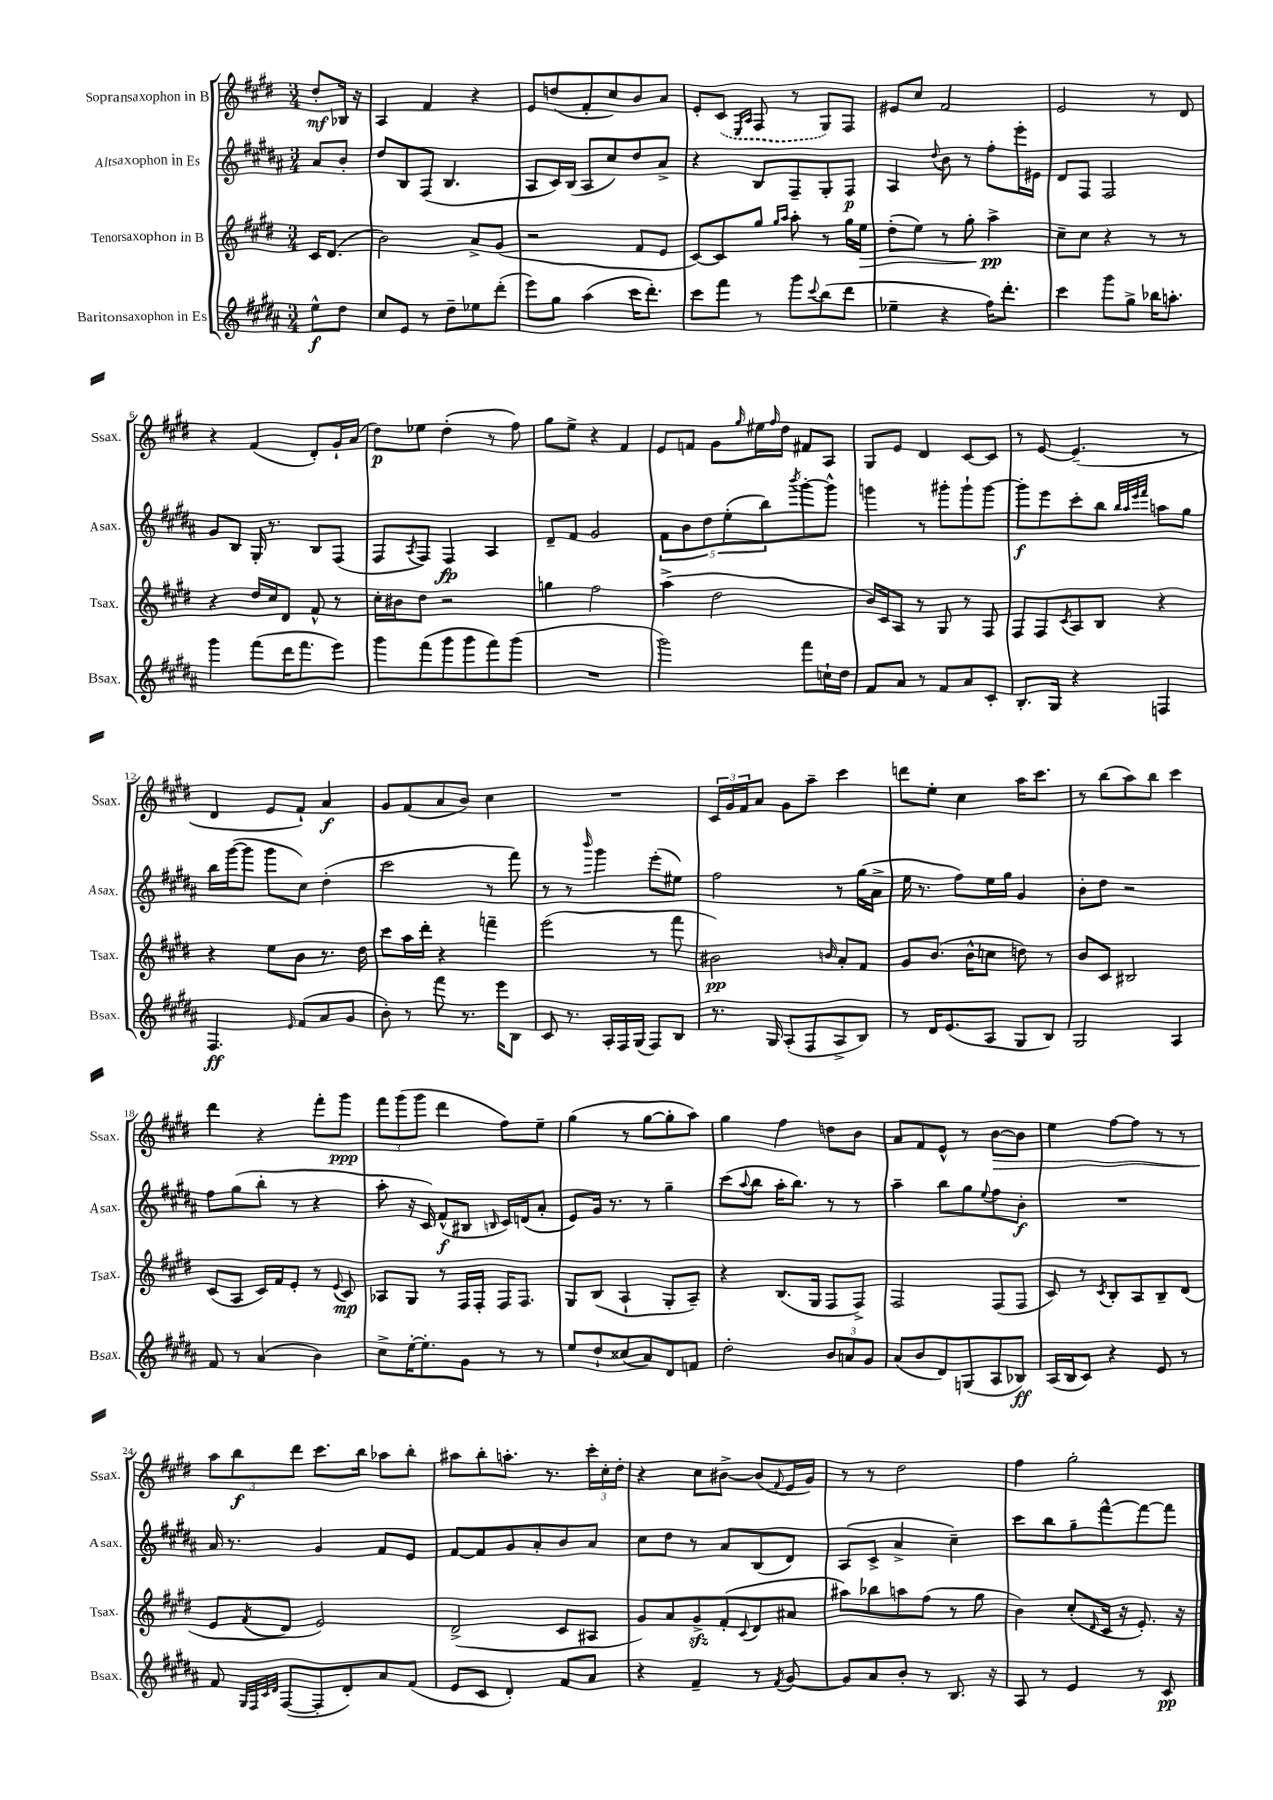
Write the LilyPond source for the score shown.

<<
\new StaffGroup <<
\new Staff = "s0" \with { instrumentName = "Sopransaxophon in B" shortInstrumentName = "Ssax." } {
    \clef treble \key e \major \numericTimeSignature \time 3/4 \partial 4
    dis''8-.\mf bes16 r16 |
    a4 fis'4 r4 |
    e'8 d''8( fis'8-. cis''8) b'8 a'8 |
    e'8-. \once \slurDashed cis'8( \grace { e16 a16 } fis8 r8 gis8) fis8 |
    eis'8 cis''8 fis'2 |
    e'2 r8 dis'8 |
    r4 fis'4( dis'8-.) gis'16-! a'16( |
    dis''8\p) ees''8 dis''4-.( r8 fis''8) |
    gis''8 e''8-> r4 fis'4 |
    e'8 f'8 gis'8 \grace { gis''16 } eis''16 \grace { fis''16 } dis''16 fis'8 a8 |
    gis8 e'8 dis'4 cis'8~ cis'8 |
    r8 e'8~ e'4.--( r8 |
    dis'4 e'8 fis'8-!) a'4\f |
    gis'8 fis'8( a'8 b'8) cis''4 |
    R2. |
    \tuplet 3/2 { cis'16 gis'16 fis'16 } a'8 gis'8 a''8-- cis'''4 |
    d'''8 e''8-. cis''4 a''16 cis'''8. |
    r8 b''8( a''8) b''8 cis'''4 |
    dis'''4 r4 fis'''8-. gis'''8\ppp |
    \tuplet 3/2 { fis'''8 gis'''8( gis'''8 } dis'''4 fis''8) e''8-- |
    gis''4( r8 gis''8~ gis''8-. a''8) |
    gis''4 fis''4 d''8 b'8 |
    a'8 fis'8 e'8-^ r8 b'8~\> b'8 |
    e''4 fis''8~ fis''8 r8 r8 |
    \tuplet 3/2 { a''8\! b''8\f dis'''8 } cis'''8. b''16 aes''8 b''8-. |
    ais''8 b''8-. a''8.-. r8. \tuplet 3/2 { cis'''16-. cis''16-. dis''16-. } |
    r4 cis''8 bis'8~-> bis'8( \appoggiatura { fis'8 } e'16 gis'16) |
    r8 r8 dis''2 |
    fis''4 gis''2-. \bar "|." |
}
\new Staff = "s1" \with { instrumentName = "Altsaxophon in Es" shortInstrumentName = "Asax." } {
    \clef treble \key b \major \numericTimeSignature \time 3/4 \partial 4
    ais'8 b'8-. |
    dis''8 b8 fis8( b4. |
    ais8 cis'16) b16( ais8 cis''8) dis''8 ais'8-> |
    r4 b8 fis8-- gis8-. fis8\p |
    ais4 \appoggiatura { dis''8 } b'8 r8 fis''8-. e'''16-. eis'16 |
    dis'8 fis8 fis2 |
    gis'8 b8 gis16-. r8. b8 fis8( |
    fis8 \acciaccatura { ais8 } fis8) fis4\fp ais4 |
    dis'8-- fis'8 gis'2 |
    \tuplet 5/4 { fis'8 b'8 dis''8 e''8-.( b''8) } \acciaccatura { b'''8 } gis'''8~-. gis'''8-^ |
    g'''4 r8 gis'''8-. gis'''8-! gis'''8~ |
    gis'''8-.\f e'''8 cis'''8-. b''8 \grace { b''32 ais''32 e'''32 fis'''32 } a''8 gis''8 |
    b''16 gis'''16~( gis'''8 gis'''8 cis''8) dis''4-.( |
    cis'''2 r8 fis'''8) |
    r8 r8 \grace { b'''16 } gis'''4 e'''8-.( eis''8) |
    fis''2 r8 gis''16( ais'16-> |
    e''16 r8. fis''8) e''16 gis''16 gis'4 |
    b'8-. dis''8 r2 |
    fis''8 gis''8( b''8-. r8 r4 |
    ais''8-. r16 cis'16) fis'8-^\f( bis8 \grace { b16 } cis'16) d'16( ais'8-. |
    e'8) gis'16 r8. r8 gis''4-- |
    cis'''8( \appoggiatura { ais''8 } b''8 ais''16-. b''8.) r8 r8 |
    ais''4-- b''8 gis''8 \appoggiatura { e''8 } fis''8 b'8-.\f |
    R2. |
    ais'16 r8. gis'4 fis'8 e'8 |
    fis'8~ fis'8 gis'8 ais'8-. b'8 ais'8 |
    cis''8 dis''8 r8 ais'8 b8( dis'8) |
    ais8( cis'8-> ais'4-> cis''4--) |
    cis'''8 b''8 gis''8-- fis'''8~-^ fis'''8~ fis'''8 \bar "|." |
}
\new Staff = "s2" \with { instrumentName = "Tenorsaxophon in B" shortInstrumentName = "Tsax." } {
    \clef treble \key e \major \numericTimeSignature \time 3/4 \partial 4
    cis'16 dis'8.( |
    b'2) a'8-> gis'8( |
    r2 fis'8 e'8 |
    cis'8~) cis'8 gis''8 \grace { gis''16 a''16 } a''8-. r8 gis''16 e''16\> |
    dis''8-.( e''8) r8 gis''8-. a''4->\pp\! |
    cis''8-- cis''8 r4 r8 r8 |
    r4 dis''16 cis''16 dis'8 fis'8-^ r8 |
    cis''16-. bis'16 dis''8 r2 |
    g''4 fis''2 |
    a''4->( dis''2 |
    b'16) cis'16 a8 r8 gis8 r8 fis8 |
    fis8 fis8 \acciaccatura { cis'8 } a8 b8 r4 |
    r4 e''8 b'8 r8. dis''16 |
    cis'''8 a''16 dis'''16-. r4 f'''4-- |
    e'''2( r8 fis'''8 |
    bis'2\pp) \grace { b'16 } a'8-. fis'8 |
    gis'8 b'8.( b'16-^ c''8 d''8) r8 |
    b'8 cis'8 bis2 |
    cis'8( a8 cis'16) fis'16 e'8-. r8 \appoggiatura { e'8 } cis'8\mp |
    aes8 gis8 r8 fis16 fis16-. fis16 fis8. |
    gis8 b8( a4-! gis8-. a8--) |
    r4 b8.( gis16 fis8 fis8->) |
    fis2 fis8( fis8 |
    cis'8) r8 \acciaccatura { cis'8 } b8-. a8 b8-- dis'8( |
    e'8 \acciaccatura { fis'8 } dis'8 e'2) |
    dis'2->( cis'8 ais8 |
    gis'8) a'8 gis'8->\sfz fis'8-.( \appoggiatura { cis'8 } dis'8 ais'8 |
    ais''8) bes''8 a''8 fis''8( r8 gis''8 |
    b'4) cis''8-.( \grace { dis'16 } cis'16 r16 e'8.-.) r16 \bar "|." |
}
\new Staff = "s3" \with { instrumentName = "Baritonsaxophon in Es" shortInstrumentName = "Bsax." } {
    \clef treble \key b \major \numericTimeSignature \time 3/4 \partial 4
    e''8-^\f dis''8 |
    cis''8 e'8 r8 dis''8-- ees''8 dis'''8-.( |
    e'''8) gis''8 ais''4( cis'''16 dis'''8.-.) |
    cis'''8 fis'''8 r8 gis'''8 \appoggiatura { cis'''8 } b''8( dis'''8 |
    ees''4-- r4 fis''16) dis'''8.-. |
    cis'''4 gis'''8 gis''8-> bes''16 a''8.-. |
    gis'''4 fis'''8( dis'''16 fis'''8. e'''8) |
    gis'''8 fis'''8( gis'''8 gis'''8 fis'''8) gis'''8( |
    R2. |
    gis'''2) fis'''8 c''16-! dis''16 |
    fis'8 ais'8 r8 fis'8 ais'8 cis'8-. |
    b8.-. gis16 r4 f4 |
    fis4.\ff \grace { e'16 } fis'8( ais'8 gis'8 |
    b'8-.) r8 fis'''8 r8. e'''16 b8 |
    cis'8 r8. ais16-. fis16 gis16( fis8) b8 |
    r8. gis16 ais8-.( fis8 ais8-> b8) |
    r8 dis'16 e'8.( ais8 gis8 b8) |
    gis2 ais4 |
    fis'8 r8 ais'4( b'4) |
    cis''8-> e''16~-. e''8.-. gis'8 r8 r8 |
    e''8 dis''8-! cisis''8( ais'8) dis'8 f'8 |
    dis''2-. \tuplet 3/2 { b'8 a'8 gis'8 } |
    ais'8( b'8 dis'8) g8( ais8 bes8\ff) |
    ais16( b16 cis'8) r4 e'8 r8 |
    fis'8 \grace { gis32 fis32 cis'32 dis'32 } fis8~( fis8-. dis'8-.) ais'8 fis'8( |
    e'8 cis'8 dis'4-.) fis'8 ais'8 |
    r4 fis'4-- r8 \acciaccatura { fis'8 } gis'8~ |
    gis'8 ais'8 b'8-. r8 b8. r16 |
    ais8 r8 e'4 r8 cis'8\pp \bar "|." |
}
>>
>>
